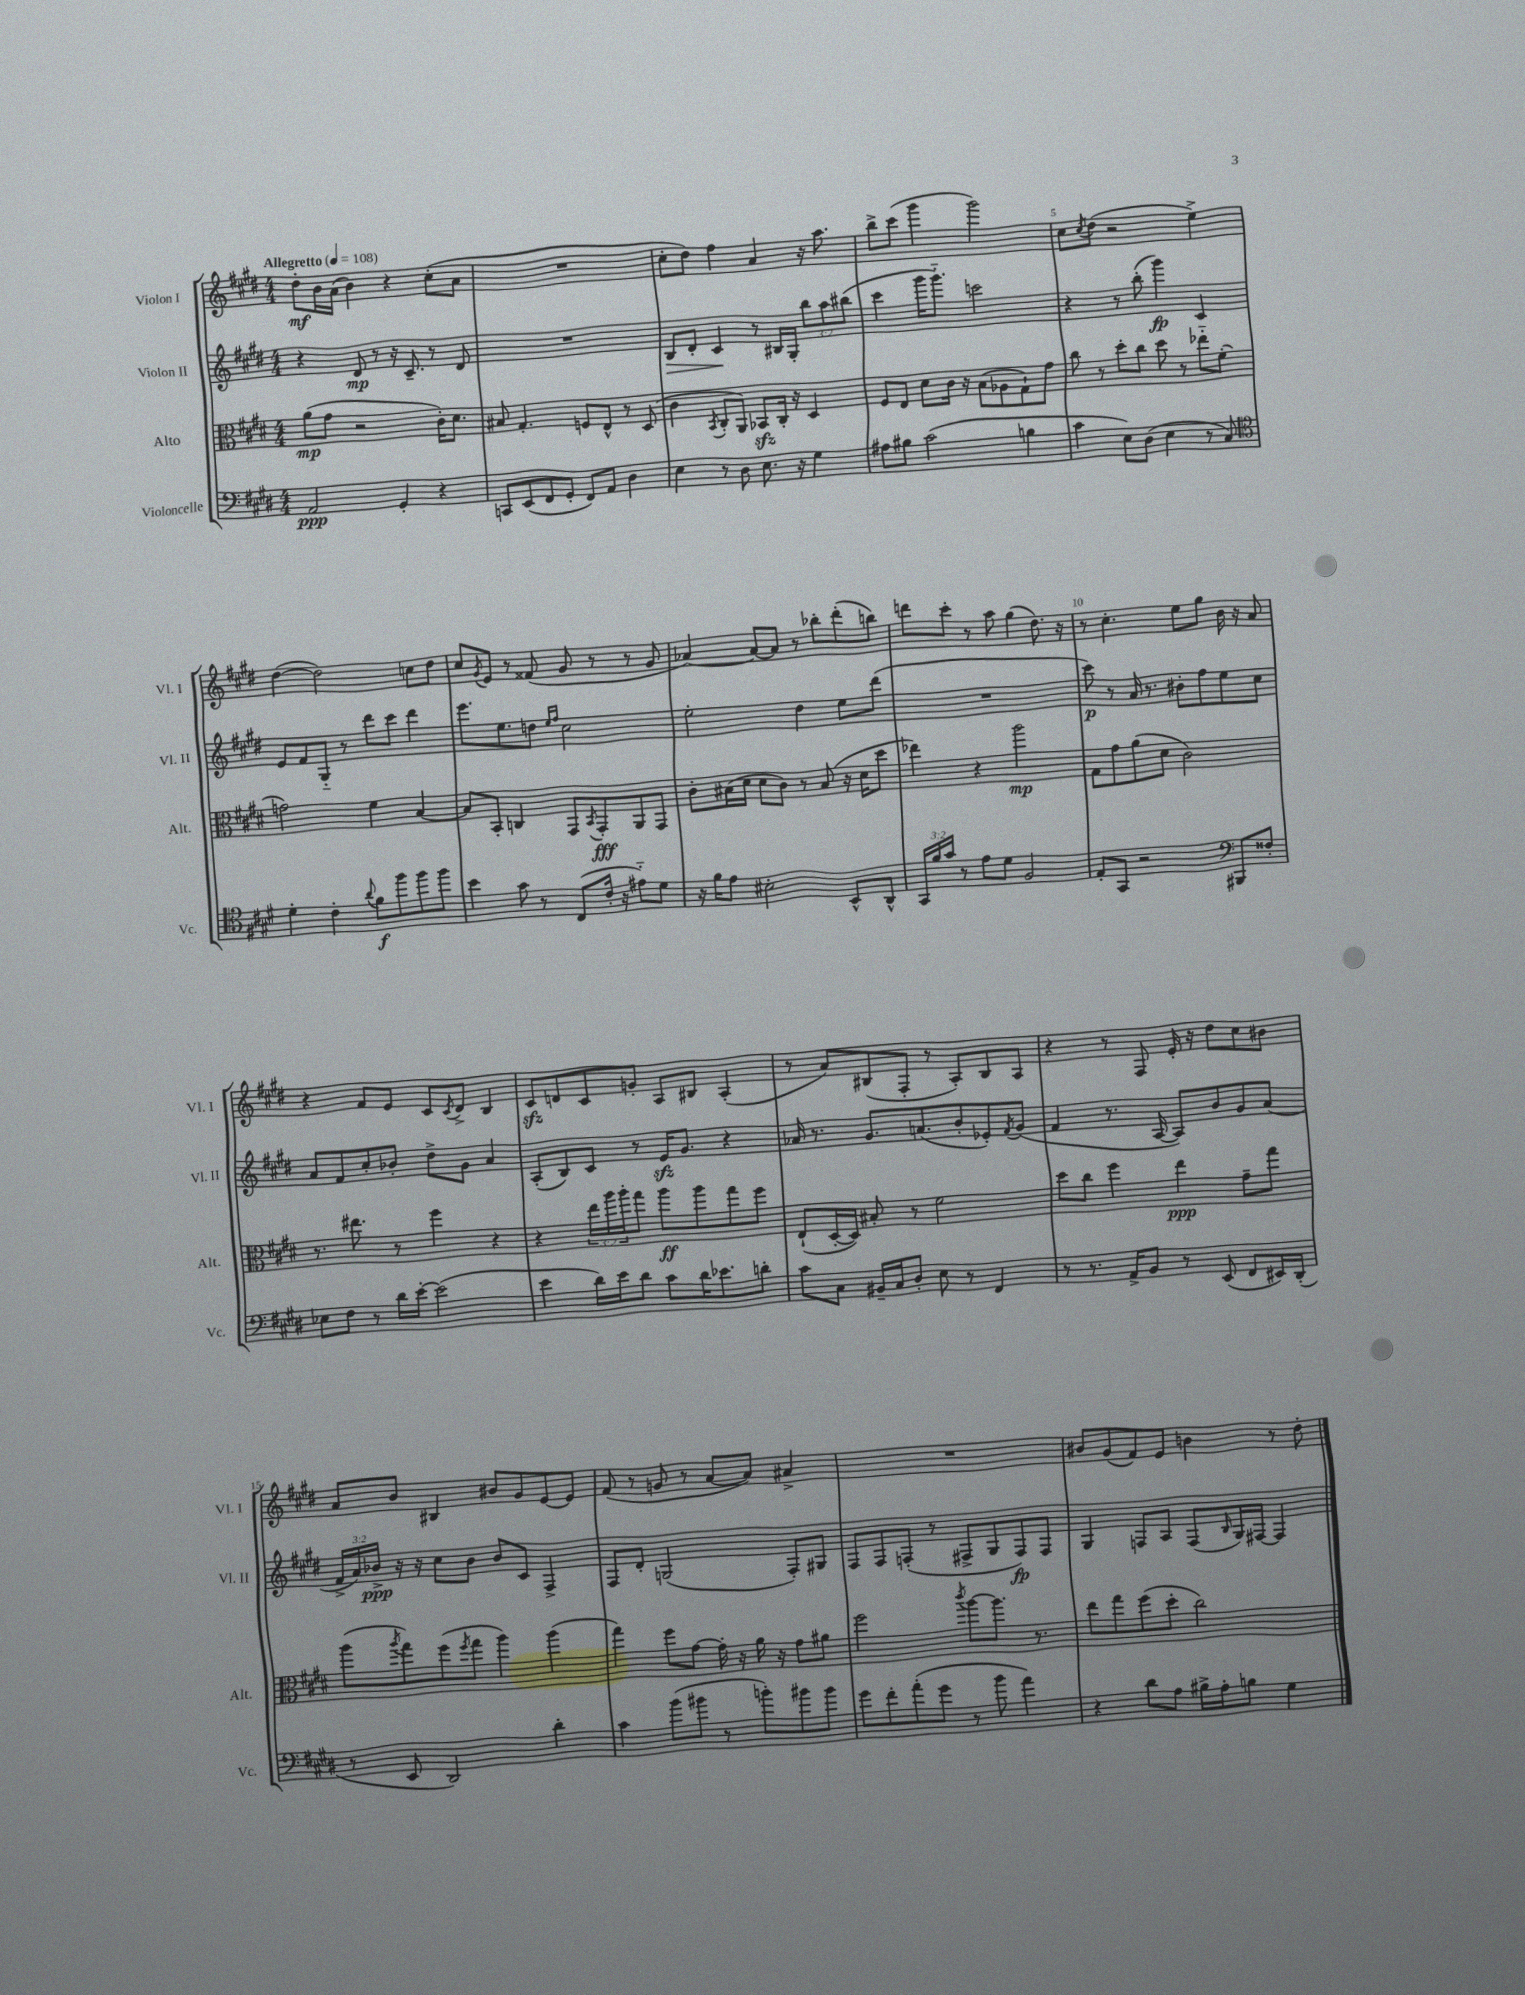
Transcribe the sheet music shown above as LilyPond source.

<<
\new StaffGroup <<
\new Staff = "s0" \with { instrumentName = "Violon I" shortInstrumentName = "Vl. I" } {
    \clef treble \key e \major \numericTimeSignature \time 4/4 \tempo "Allegretto" 4 = 108
    dis''8-.\mf b'16 a'16( b'4) r4 cis''8-.( a'8 |
    R1 |
    cis''8-. dis''8) fis''4 a'4 r16 a''8. |
    b''8-> cis'''8( gis'''4 gis'''2) |
    cis''8 \acciaccatura { cis''8 } dis''8( r2 e''4->) |
    dis''4~( dis''2) c''8 dis''8 |
    cis''8 \acciaccatura { gis'8 } e'8 r8 fisis'8( gis'8 r8 r8 gis'8 |
    aes'4~) aes'8~ aes'8 r8 bes''8-. dis'''8-.( b''8) |
    d'''8 cis'''8-. r8 a''8 gis''4( dis''8.) r16 |
    r8 cis''4.-. e''8 gis''8 b'16 r16 a'8 |
    r4 fis'8 e'8 cis'8 \acciaccatura { cis'8 } dis'8-> b4 |
    cis'8\sfz d'8 cis'8 g'8-. a8 bis8 a4-.( |
    r8 a'8) bis8( fis8-. r8 a8-.) bis8 a8 |
    r4 r8 fis8 e'16-. r16 dis''8 cis''8 bis'8 |
    a'8 b'8 bis4 bis'8 gis'8 e'8~ e'8 |
    fis'8( r8 g'8 r8 a'8~ a'8) ais'4-> |
    R1 |
    bis'8 gis'8( fis'8) e'8 b'4 r8 dis''8-. \bar "|." |
}
\new Staff = "s1" \with { instrumentName = "Violon II" shortInstrumentName = "Vl. II" } {
    \clef treble \key e \major \numericTimeSignature \time 4/4 \override Staff.TupletNumber.text = #tuplet-number::calc-fraction-text
    r4 dis'8\mp r8 r16 cis'8.-- r8 dis'8 |
    R1 |
    b8\> dis'8-. cis'4\! r8 bis16 gis16-. \tuplet 3/2 { b''8 a''8 bis''8( } |
    cis'''4 gis'''16 gis'''8.-_) c'''2 |
    r4 r8 b''8-.( gis'''4\fp) cis'4 |
    e'8 fis'8 gis8-_ r8 dis'''8 cis'''8 dis'''4 |
    e'''8. e''8. d''8 \grace { e''16 fis''16 } cis''2 |
    e''2-. dis''4 e''8 dis'''8( |
    R1 |
    cis'''8\p) r8 a'16 r8. bis'8-. fis''8 e''8 cis''8 |
    a'8 fis'8 cis''8-. bes'8-. dis''8-> gis'8 a'4 |
    a8-.( b8) cis'8 r8 e'16\sfz gis'8. r4 |
    aes'16 r8. gis'8. a'8.( b'8-. ees'8-.) \acciaccatura { fis'8 } gis'8( |
    fis'4 r8. a16~ a8) b'8 gis'8 a'8( |
    \tuplet 3/2 { fis'16-> a'16) bes'16->\ppp } r16 r16 cis''8 bes'8 bes'8 cis'8 fis4-> |
    fis8 dis'8-. g2( fis8-.) gis8 |
    fis8 fis8 f8-.( r8 fis8-> gis8 fis8\fp) fis8 |
    gis4 f8 a8 f8( \grace { b16 } gis16) fis16~ fis4 \bar "|." |
}
\new Staff = "s2" \with { instrumentName = "Alto" shortInstrumentName = "Alt." } {
    \clef alto \key e \major \numericTimeSignature \time 4/4 \override Staff.TupletNumber.text = #tuplet-number::calc-fraction-text
    a'8\mp( gis'8 r2 cis'16-.) dis'8. |
    bis8 gis4.-. f8 e8-^ r8 dis8( |
    cis'4 \acciaccatura { b,8 } cis8-. a,8) bes,8\sfz cis16-. r16 dis4 |
    fis8 e8 dis'8 cis'16 r16 b8( aes8 gis8-!) gis'8 |
    cis''8 r8 dis''8-. cis''8 dis''8 r8 ees''8-_ fis'8-.( |
    g'2) fis'4 b4~ |
    b8 b,8-. c4 gis,8 \acciaccatura { b,8 } gis,8-.\fff a,8 gis,8 |
    cis'8-. bis16( dis'16 dis'8 cis'8) r8 bis8( r16 dis'16 dis''8 |
    ees''4) r4 a''2\mp |
    gis8 gis'8 a'8( dis'8 cis'2) |
    r8. eis''8. r8 fis''4 r4 |
    r4 \tuplet 3/2 { e''16 a''16 a''16-. } gis''8 a''8\ff a''8 gis''8 fis''8 |
    e8-!( dis16~-. dis16) bis8-. r8 fis'2 |
    dis''8 cis''8 fis''4 e''4\ppp gis'8-- gis''8 |
    a''8( \acciaccatura { a''8 } gis''8) fis''8( \acciaccatura { fis''8 } gis''8 a''4) a''4( |
    gis''4) fis''8 gis'8~ gis'16-. r16 a'16 r16 gis'8 ais'8 |
    fis''2 \acciaccatura { cis'''8 } a''8~ a''8. r8. |
    e''8 gis''8 fis''8( dis''8-. cis''2) \bar "|." |
}
\new Staff = "s3" \with { instrumentName = "Violoncelle" shortInstrumentName = "Vc." } {
    \clef bass \key e \major \numericTimeSignature \time 4/4 \override Staff.TupletNumber.text = #tuplet-number::calc-fraction-text
    a,2\ppp gis,4-. r4 |
    c,8 e,8( fis,8 gis,8-. fis,8) a,8 dis4 |
    e4 r8 dis8 e8. r16 gis4 |
    ais8 bis8 cis'2( b4 |
    cis'4 e8) dis8( e4 r8 cis8) |
    \clef tenor dis'4-. cis'4-. \appoggiatura { a'8 } fis'8\f fis''8 fis''8 fis''8 |
    b'4 gis'8 r8 cis8( cis'16-. r16 eis'8-_) dis'8 |
    r16 fis'16 e'8 bis2-. b,8-^ a,8-^ |
    \tuplet 3/2 { gis,16 fis'16 gis'16 } r8 e'8 dis'8 fis2 |
    e8-. gis,8 r2 \clef bass bis,,8 fisis8-. |
    ees8 fis8 r8 dis'16 e'16~-. e'2( |
    e'4 dis'16) e'16 dis'8 cis'8 dis'16 ees'8. d'8-. |
    cis'8 cis8 bis,16-- cis16 dis8-. e8 r8 fis,4 |
    r8 r8. a,16-> b,8 r8 e,8( fis,8 eis,16) dis,16-.( |
    r8 e,8 dis,2) dis'4-. |
    cis'4 b'8( bis'8 r8 b'8-.) bis'8 bis'8 |
    gis'8 fis'8-. a'8-.( gis'8 r8 b'8 a'4) |
    r4 dis'8 a8 bis16-> a16-. b8 gis4 \bar "|." |
}
>>
>>
\layout { \context { \Score \override BarNumber.break-visibility = ##(#f #t #t) barNumberVisibility = #(every-nth-bar-number-visible 5) } }
